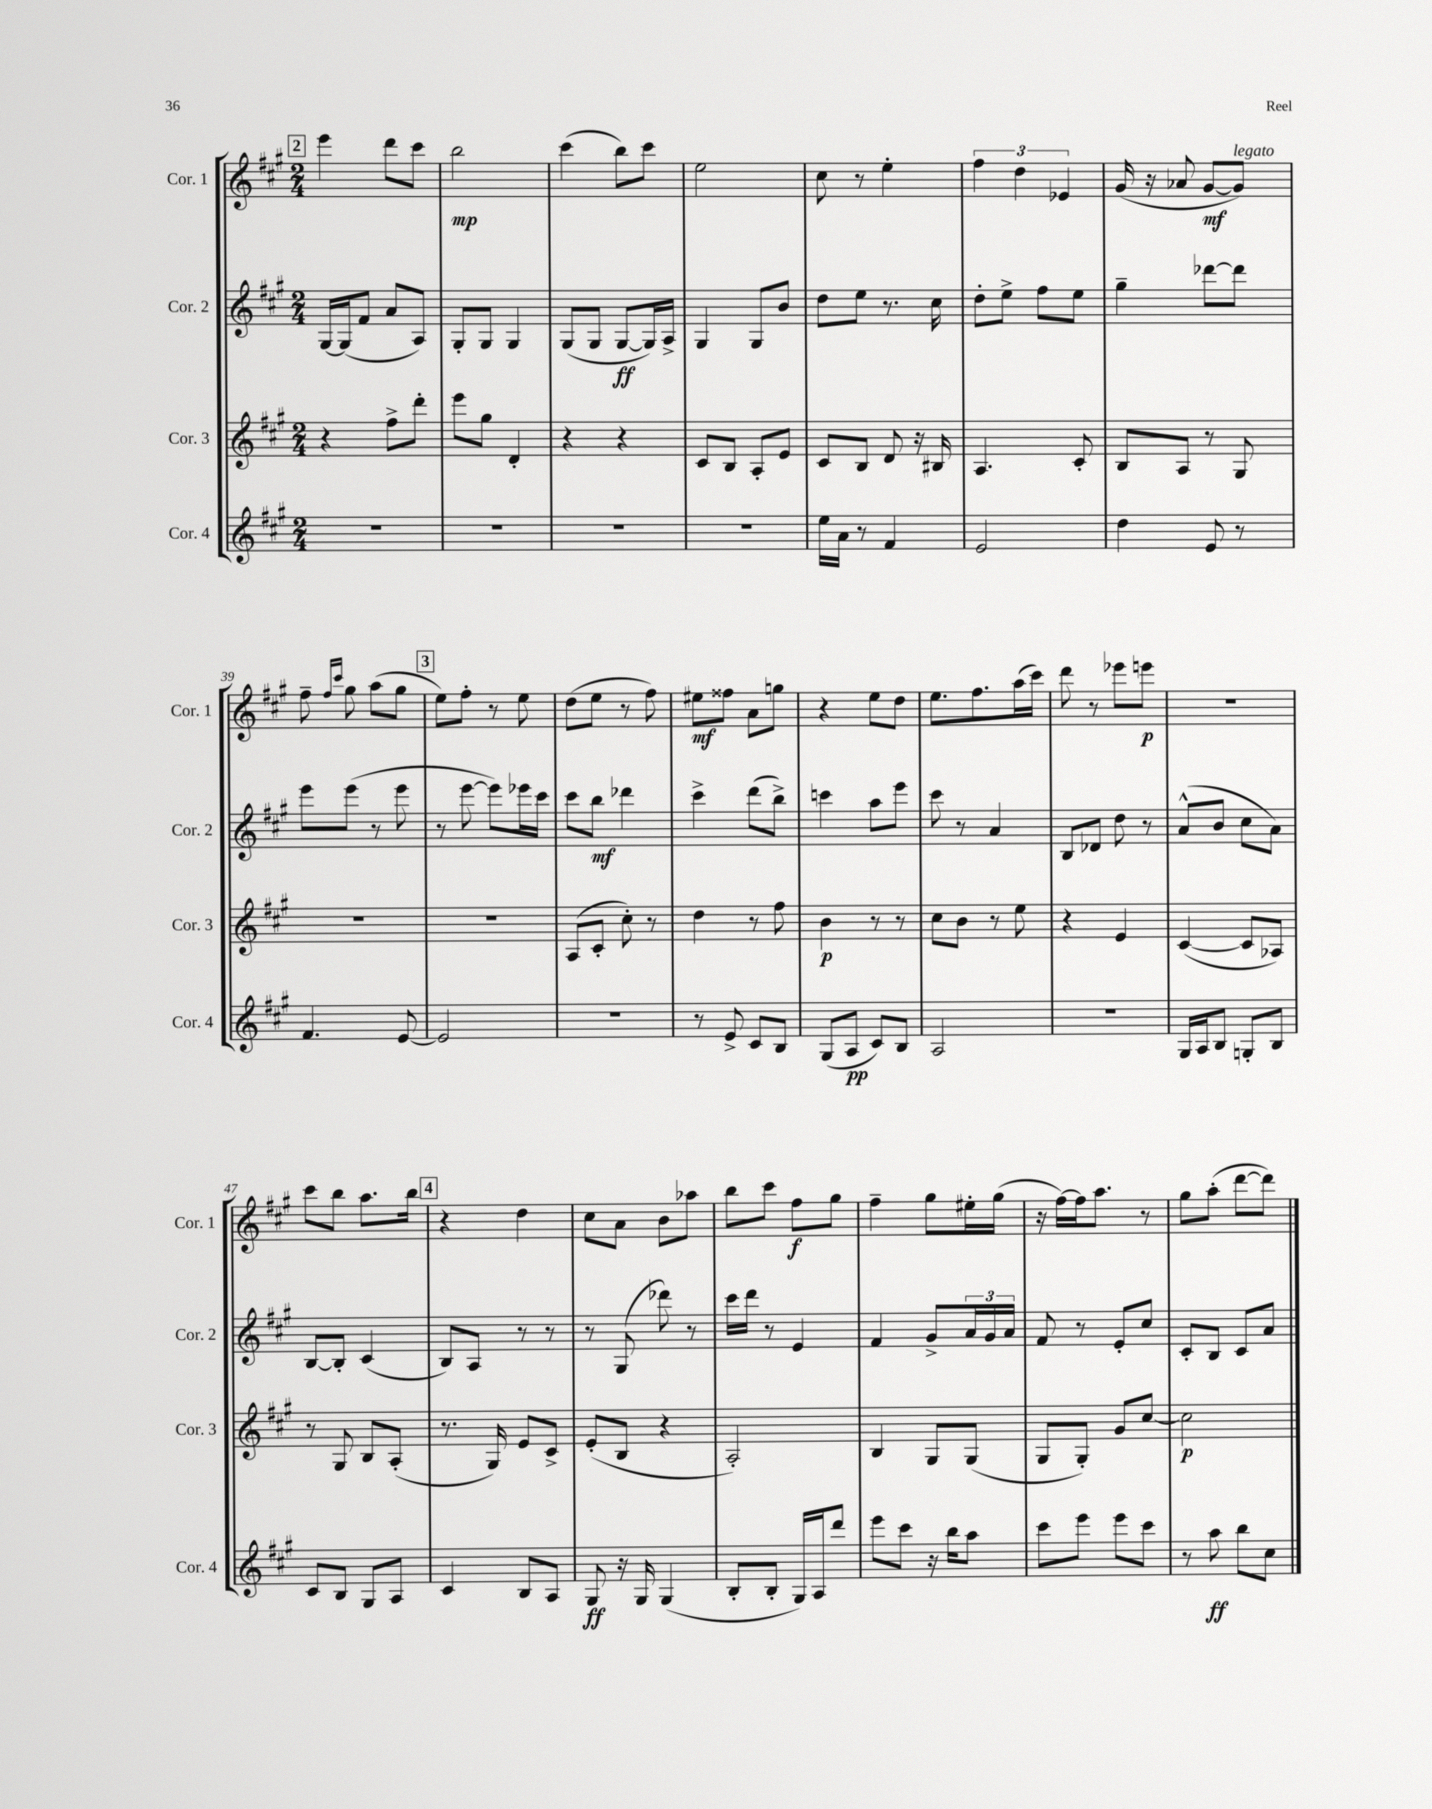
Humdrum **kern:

**kern	**dynam	**kern	**dynam	**kern	**dynam	**kern	**dynam
*part4	*part4	*part3	*part3	*part2	*part2	*part1	*part1
*staff4	*staff4	*staff3	*staff3	*staff2	*staff2	*staff1	*staff1
*I"Cor. 4	*	*I"Cor. 3	*	*I"Cor. 2	*	*I"Cor. 1	*
*I'Cor. 4	*	*I'Cor. 3	*	*I'Cor. 2	*	*I'Cor. 1	*
*clefG2	*	*clefG2	*	*clefG2	*	*clefG2	*
*k[f#c#g#]	*	*k[f#c#g#]	*	*k[f#c#g#]	*	*k[f#c#g#]	*
*M2/4	*	*M2/4	*	*M2/4	*	*M2/4	*
!!LO:REH:place=s1:t=2
=32	=32	=32	=32	=32	=32	=32	=32
2r	.	4r	.	[16G#/LL	.	4eee\	.
.	.	.	.	(16G#/J]	.	.	.
.	.	.	.	8f#/J	.	.	.
.	.	8ff#^\L	.	8a/L	.	8ddd\L	.
.	.	8ddd'\J	.	8A/J)	.	8ccc#\J	.
=33	=33	=33	=33	=33	=33	=33	=33
2r	.	8eee\L	.	8G#'/L	.	2bb\	mp
.	.	8gg#\J	.	8G#/J	.	.	.
.	.	4d'/	.	4G#/	.	.	.
=34	=34	=34	=34	=34	=34	=34	=34
2r	.	4r	.	(8G#/L	.	(4ccc#\	.
.	.	.	.	8G#/J	.	.	.
.	.	4r	.	[8G#/L	ff	8bb\L)	.
.	.	.	.	16G#/L])	.	8ccc#\J	.
.	.	.	.	16A^/JJ	.	.	.
=35	=35	=35	=35	=35	=35	=35	=35
2r	.	8c#/L	.	4G#/	.	2ee\	.
.	.	8B/J	.	.	.	.	.
.	.	8A'/L	.	8G#/L	.	.	.
.	.	8e/J	.	8b/J	.	.	.
=36	=36	=36	=36	=36	=36	=36	=36
16ee\LL	.	8c#/L	.	8dd\L	.	8cc#\	.
16a\JJ	.	.	.	.	.	.	.
8r	.	8B/J	.	8ee\J	.	8r	.
4f#/	.	8d/	.	8.r	.	4ee'\	.
.	.	16r	.	.	.	.	.
.	.	16B#X/	.	16cc#\	.	.	.
=37	=37	=37	=37	=37	=37	=37	=37
2e/	.	4.A/	.	8dd'\L	.	6ff#\	.
.	.	.	.	8ee^\J	.	.	.
.	.	.	.	.	.	6dd\	.
.	.	.	.	8ff#\L	.	.	.
.	.	.	.	.	.	6e-X/	.
.	.	8c#'/	.	8ee\J	.	.	.
=38	=38	=38	=38	=38	=38	=38	=38
4dd\	.	8B/L	.	4gg#~\	.	(16g#/	.
.	.	.	.	.	.	16r	.
.	.	8A/J	.	.	.	8a-X/	.
8e/	.	8r	.	[8ddd-X\L	.	[8g#/L	mf
!	!	!	!	!	!	!LO:TX:a:i:t=legato	!
8r	.	8G#/	.	8ddd-\J]	.	8g#/J])	.
!!LO:LB:g=z
=39	=39	=39	=39	=39	=39	=39	=39
4.f#/	.	2r	.	8eee\L	.	8ff#~\	.
.	.	.	.	.	.	16qqff#/LL	.
.	.	.	.	.	.	16qqccc#/JJ	.
.	.	.	.	(8eee\J	.	8gg#\	.
.	.	.	.	8r	.	(8aa\L	.
[8e/	.	.	.	8eee\	.	8gg#\J	.
!!LO:REH:place=s1:t=3
=40	=40	=40	=40	=40	=40	=40	=40
2e/]	.	2r	.	8r	.	8ee\L)	.
.	.	.	.	[8eee\	.	8ff#'\J	.
.	.	.	.	8eee\L])	.	8r	.
.	.	.	.	16eee-X\L	.	8ee\	.
.	.	.	.	16ccc#\JJ	.	.	.
=41	=41	=41	=41	=41	=41	=41	=41
2r	.	(8A/L	.	8ccc#\L	.	(8dd\L	.
.	.	8c#'/J	.	8bb\J	mf	8ee\J	.
.	.	8cc#'\)	.	4ddd-X\	.	8r	.
.	.	8r	.	.	.	8ff#\)	.
=42	=42	=42	=42	=42	=42	=42	=42
8r	.	4dd\	.	4ccc#^\	.	8ee#X\L	mf
8e^/	.	.	.	.	.	8ff##X\J	.
8c#/L	.	8r	.	(8ddd\L	.	8a\L	.
8B/J	.	8ff#\	.	8bb^\J)	.	8ggn\J	.
=43	=43	=43	=43	=43	=43	=43	=43
(8G#/L	.	4b\	p	4cccn\	.	4r	.
8A/J	pp	.	.	.	.	.	.
8c#/L)	.	8r	.	8aa\L	.	8ee\L	.
8B/J	.	8r	.	8eee\J	.	8dd\J	.
=44	=44	=44	=44	=44	=44	=44	=44
2A/	.	8cc#\L	.	8ccc#\	.	8.ee\L	.
.	.	8b\J	.	8r	.	.	.
.	.	.	.	.	.	8.ff#\	.
.	.	8r	.	4a/	.	.	.
.	.	8ee\	.	.	.	(16aa\L	.
.	.	.	.	.	.	16ccc#\JJ)	.
=45	=45	=45	=45	=45	=45	=45	=45
2r	.	4r	.	8B/L	.	8ddd\	.
.	.	.	.	8d-X/J	.	8r	.
.	.	4e/	.	8dd\	.	8eee-X\L	.
.	.	.	.	8r	.	8eeen\J	p
=46	=46	=46	=46	=46	=46	=46	=46
16G#/LL	.	([4c#/	.	(8a^^/L	.	2r	.
16A/J	.	.	.	.	.	.	.
8B/J	.	.	.	8b/J	.	.	.
8Gn'/L	.	8c#/L]	.	8cc#\L	.	.	.
8B/J	.	8A-X/J)	.	8a\J)	.	.	.
!!LO:LB:g=z
=47	=47	=47	=47	=47	=47	=47	=47
8c#/L	.	8r	.	[8B/L	.	8ccc#\L	.
8B/J	.	8G#/	.	8B'/J]	.	8bb\J	.
8G#/L	.	8B/L	.	(4c#/	.	8.aa\L	.
8A/J	.	(8A'/J	.	.	.	.	.
.	.	.	.	.	.	16bb\Jk	.
!!LO:REH:place=s1:t=4
=48	=48	=48	=48	=48	=48	=48	=48
4c#/	.	8.r	.	8B/L)	.	4r	.
.	.	.	.	8A/J	.	.	.
.	.	16G#/)	.	.	.	.	.
8B/L	.	8e/L	.	8r	.	4dd\	.
8A/J	.	8c#^/J	.	8r	.	.	.
=49	=49	=49	=49	=49	=49	=49	=49
8G#/	ff	(8e'/L	.	8r	.	8cc#\L	.
16r	.	8B/J	.	(8G#/	.	8a\J	.
16G#/	.	.	.	.	.	.	.
(4G#/	.	4r	.	8ddd-X\)	.	8b\L	.
.	.	.	.	8r	.	8aa-X\J	.
=50	=50	=50	=50	=50	=50	=50	=50
8B'/L	.	2A'/)	.	16ccc#\LL	.	8bb\L	.
.	.	.	.	16ddd\JJ	.	.	.
8B'/J	.	.	.	8r	.	8ccc#\J	.
16G#/LL)	.	.	.	4e/	.	8ff#\L	f
16A/J	.	.	.	.	.	.	.
8ddd/J	.	.	.	.	.	8gg#\J	.
=51	=51	=51	=51	=51	=51	=51	=51
8eee\L	.	4B/	.	4f#/	.	4ff#~\	.
8ccc#\J	.	.	.	.	.	.	.
16r	.	8G#/L	.	8g#^/L	.	8gg#\L	.
16bb\KL	.	.	.	.	.	.	.
8aa\J	.	(8G#/J	.	24a/L	.	16ee#X'\L	.
.	.	.	.	24g#/	.	.	.
.	.	.	.	.	.	(16gg#\JJ	.
.	.	.	.	24a/JJ	.	.	.
=52	=52	=52	=52	=52	=52	=52	=52
8ccc#\L	.	8G#/L	.	8f#/	.	16r	.
.	.	.	.	.	.	[16ff#\LL)	.
8eee\J	.	8G#'/J)	.	8r	.	16ff#\J]	.
.	.	.	.	.	.	8.aa\J	.
8eee\L	.	8g#/L	.	8e'/L	.	.	.
8ccc#\J	.	[8cc#/J	.	8cc#/J	.	8r	.
=53	=53	=53	=53	=53	=53	=53	=53
8r	.	2cc#\]	p	8c#'/L	.	8gg#\L	.
8aa\	ff	.	.	8B/J	.	(8aa'\J	.
8bb\L	.	.	.	8c#/L	.	[8ddd\L	.
8cc#\J	.	.	.	8a/J	.	8ddd\J])	.
==	==	==	==	==	==	==	==
*-	*-	*-	*-	*-	*-	*-	*-
